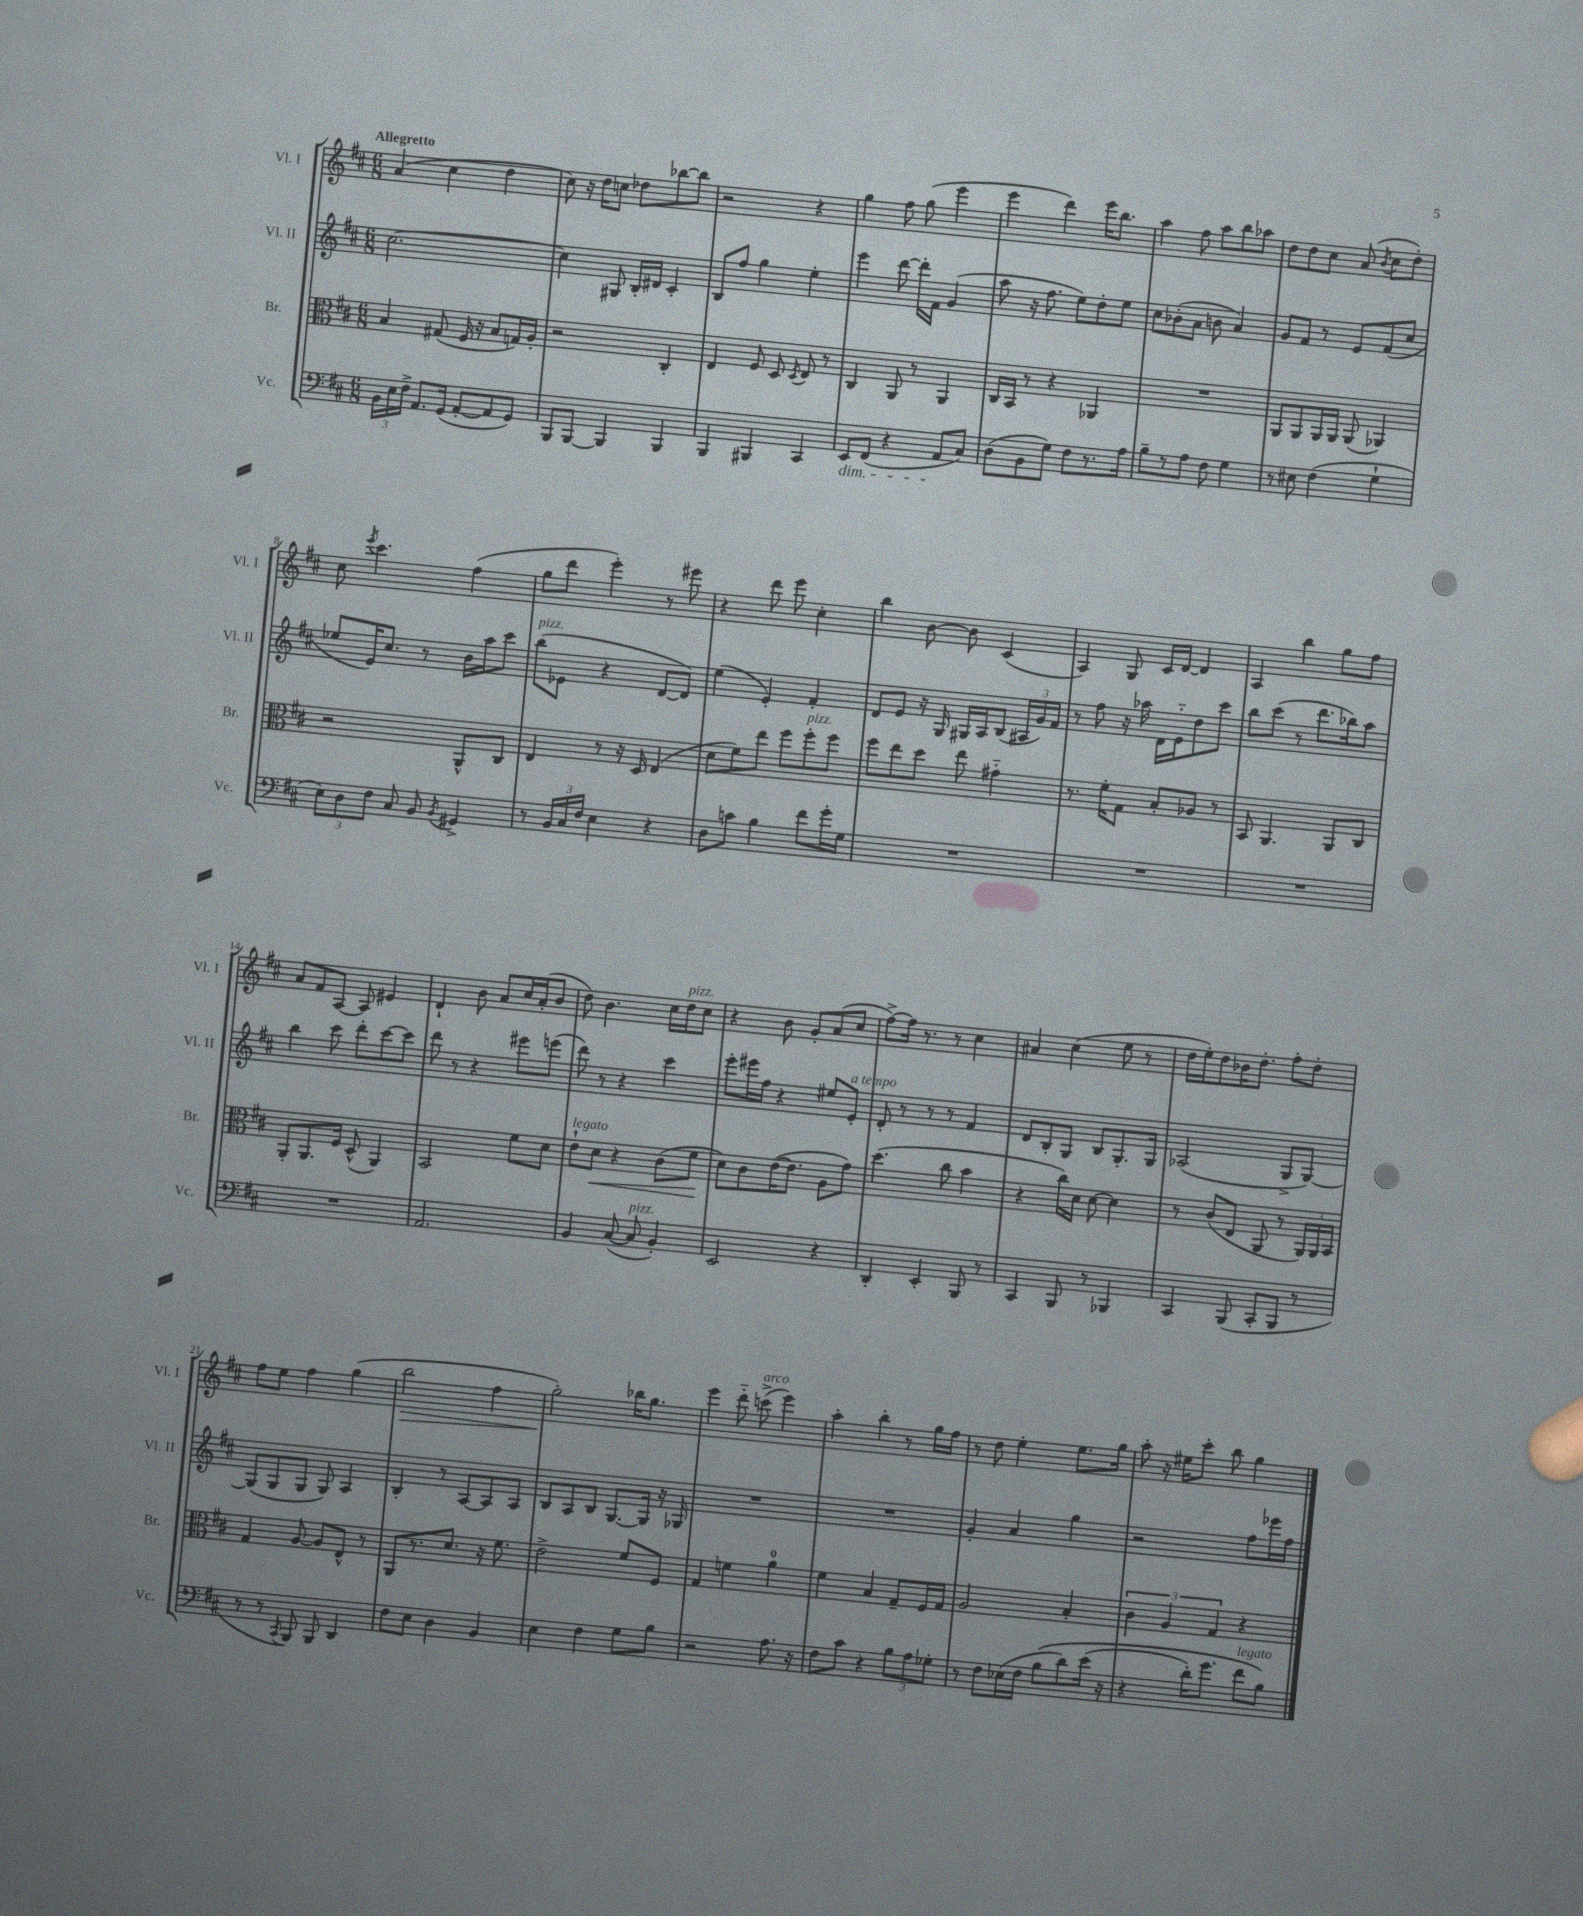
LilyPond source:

<<
\new StaffGroup <<
\new Staff = "s0" \with { instrumentName = "Vl. I" shortInstrumentName = "Vl. I" } {
    \clef treble \key d \major \numericTimeSignature \time 6/8 \tempo "Allegretto"
    \autoBeamOff a'4( cis''4 d''4 |
    cis''8) r16 d''16[ c''8] des''8[ bes''8~ bes''8] |
    r2 r4 |
    g''4 fis''8 g''8( e'''4 |
    e'''4 d'''4) e'''16[ b''8.] |
    a''4 fis''8 a''8[ b''8 aes''8] |
    d''8[ d''8 cis''8] a'8( \acciaccatura { b'8 } cis''8[ d''8]-.) |
    cis''8 \acciaccatura { e'''8 } cis'''4. fis''4( |
    g''8[ d'''8] e'''4-.) r8 eis'''8 |
    r4 d'''8 e'''8 cis''4-. |
    b''4 b'8~ b'8 cis'4( |
    a4) g8 cis'16[ d'16]~ d'4 |
    a4 b''4 g''8[ fis''8] |
    a'8[ fis'8 a8]~ a8 eis'4 |
    d'4-! b'8 a'8[ cis''16 a'16-.( b'8] |
    d''8) b'4. cis''16[ d''16^\markup { \italic "pizz." } cis''8] |
    r4 b'8 g'8[-. a'8( cis''8] |
    fis''8[~->) fis''16] r8. r8 cis''4 |
    ais'4 cis''4( e''8 r8 |
    d''16[ e''16-.) d''8 bes'16 d''8.]-. fis''8[-. d''8]-. |
    fis''8[ e''8] fis''4 g''4( |
    b''2\> fis''4 |
    g''2-.\!) bes''16[ g''8.] |
    e'''4 d'''8-_ c'''8->^\markup { \italic "arco" }( e'''4) |
    a''4-. b''4-. r8 g''16[ fis''16] |
    r8 d''8 e''4-. e''8.[ g''16] |
    a''8-. r16 eis''16[ cis'''8]-. b''8 g''4 \bar "|." |
}
\new Staff = "s1" \with { instrumentName = "Vl. II" shortInstrumentName = "Vl. II" } {
    \clef treble \key d \major \numericTimeSignature \time 6/8
    \autoBeamOff cis''2.~ |
    cis''4 gis8 b16[-. dis'16] cis'4-. |
    b8[ fis''8] g''4 e''4-. |
    e'''4 d'''8~ d'''16[-. fis'16] g'4( |
    a''8 r16 fis''8. e''8[) d''8-. e''8] |
    cis''8[ bes'8-.( a'8] b'8 a'4) |
    g'8[ fis'8] r8 e'8[ fis'8( cis''8] |
    ees''8[ e'16) cis''8.] r8 b'16[ a''16 cis'''8] |
    b''8[^\markup { \italic "pizz." }( ees'8] r4 d'8[~ d'8]) |
    e''4( e'4-.) fis'4-. |
    d'8[ e'8] r16 g16 gis16[ a16 b8]( \tuplet 3/2 { ais16[ g'16) fis'16] } |
    r8 fis''8 r16 aes''16 d'16[ e'16-_ d''8 cis'''8] |
    b''8[ cis'''8]( r8 d'''8.[ bes''16) a''8] |
    b''4 cis'''8 d'''8[-. cis'''8~ cis'''8] |
    d'''8 r8 r4 eis'''8[ e'''8]( |
    d'''8) r8 r4 cis'''4 |
    e'''8[-. eis'''16 fis''16] r4 eis''8[ e'8]-.^\markup { \italic "a tempo" } |
    d'8-. r8 r8 r8 fis'4 |
    d'8[ b8-. g8] b8[ g8.-. g16] |
    aes2( g8[-> g8]~) |
    g8[( g8 g8] g8) a4 |
    b4-. r8 a8[~ a8 a8] |
    b8[ a8 b8] g8.[~ g16] r16 ges16 |
    R2. |
    R2. |
    g'4-. a'4 g''4 |
    r2 fis''8[ ees'''16 fis''16] \bar "|." |
}
\new Staff = "s2" \with { instrumentName = "Br." shortInstrumentName = "Br." } {
    \clef alto \key d \major \numericTimeSignature \time 6/8
    \autoBeamOff b4 gis8( fis16 r16 b8[ g16) a16]-. |
    r2 cis4-. |
    e4 fis8 d8 \acciaccatura { d8 } e8 r8 |
    cis4 a,8 r8 a,4 |
    cis16[ b,16] r8 r4 aes,4 |
    R2. |
    a,8[ a,8 a,16 a,16] a,8( aes,4) |
    r2 a,8[-^ cis8] |
    e4 r8 r16 d16 e4( |
    d'8[ fis'8) e''8] fis''8[ fis''8-.^\markup { \italic "pizz." } fis''8] |
    fis''8[ e''8 d''8] e''8 gis'4-_ |
    r8. fis'16[-. g8] b8[-. aes8] r8 |
    b,8 a,4. a,8[ cis8] |
    a,8[-. a,8. fis16] d8-^( a,4) |
    b,2 fis'8[ d'8] |
    e'8[-!^\markup { \italic "legato" } d'8]\< r4 cis'8[( fis'8]\! |
    d'8[) cis'8 e'16~( e'8.] a8[ g'8]) |
    d''4.( cis''8 b'4 |
    r4 cis''16[) d'16] d'8~ d'4 |
    r8 cis'8[( e8] a,8 r8 \tuplet 3/2 { a,16[) a,16 b,16] } |
    g4 a8~ a8[ e8]-^ r8 |
    a,8[ r8. d'8.] r16 fis'8. |
    e'2-> fis'8[ fis8] |
    g4 f'4 a'4-0 |
    fis'4 b4 g8[-- fis16 g16] |
    a2 b4-. |
    \tuplet 3/2 { cis'4 a4 g4 } r4 \bar "|." |
}
\new Staff = "s3" \with { instrumentName = "Vc." shortInstrumentName = "Vc." } {
    \clef bass \key d \major \numericTimeSignature \time 6/8
    \autoBeamOff \tuplet 3/2 { b,16[ e16 fis16]-> } a,8.[ g,16]( a,8[~-. a,8 g,8]) |
    b,,8[ b,,8]~ b,,4 b,,4 |
    b,,4 bis,,4 cis,4 |
    e,8[\dim fis,8]( r4 a,8[\! cis8]) |
    d8[( b,8 g8]) fis8[ r8. a16] |
    b8[-- r8 a8] fis8 g4 |
    r8 eis8 fis4( g4-! |
    \tuplet 3/2 { e8[) d8 fis8] } cis8 b,8 \acciaccatura { b,8 } gis,4-> |
    r8 \tuplet 3/2 { b,16[ cis16 fis16] } e4 r4 |
    d8[ c'8] b4 fis'8[ g'16-. g16] |
    R2. |
    R2. |
    R2. |
    R2. |
    a,2. |
    b,4 cis8~( cis8^\markup { \italic "pizz." } b,4-.) |
    e,2 r4 |
    d,4-. e,4-. b,,8 r8 |
    cis,4 b,,8 r8 bes,,4 |
    cis,4 b,,8( cis,8[-. b,,8] r8 |
    r8 r8 \acciaccatura { cis,8 } b,,8) b,,8 d,4 |
    fis8[ e8] d4 b,4 |
    e4 fis4 g8[ b8] |
    r2 a8. r16 |
    fis8[ cis'8] r4 \tuplet 3/2 { b8[ a8 ges8]-. } |
    r8 fis8[ ees16( fis16] b8[\( d'8) e'16]( r16 |
    r4 d'16[-.) g'8.] fis'8[^\markup { \italic "legato" } b8]\) \bar "|." |
}
>>
>>
